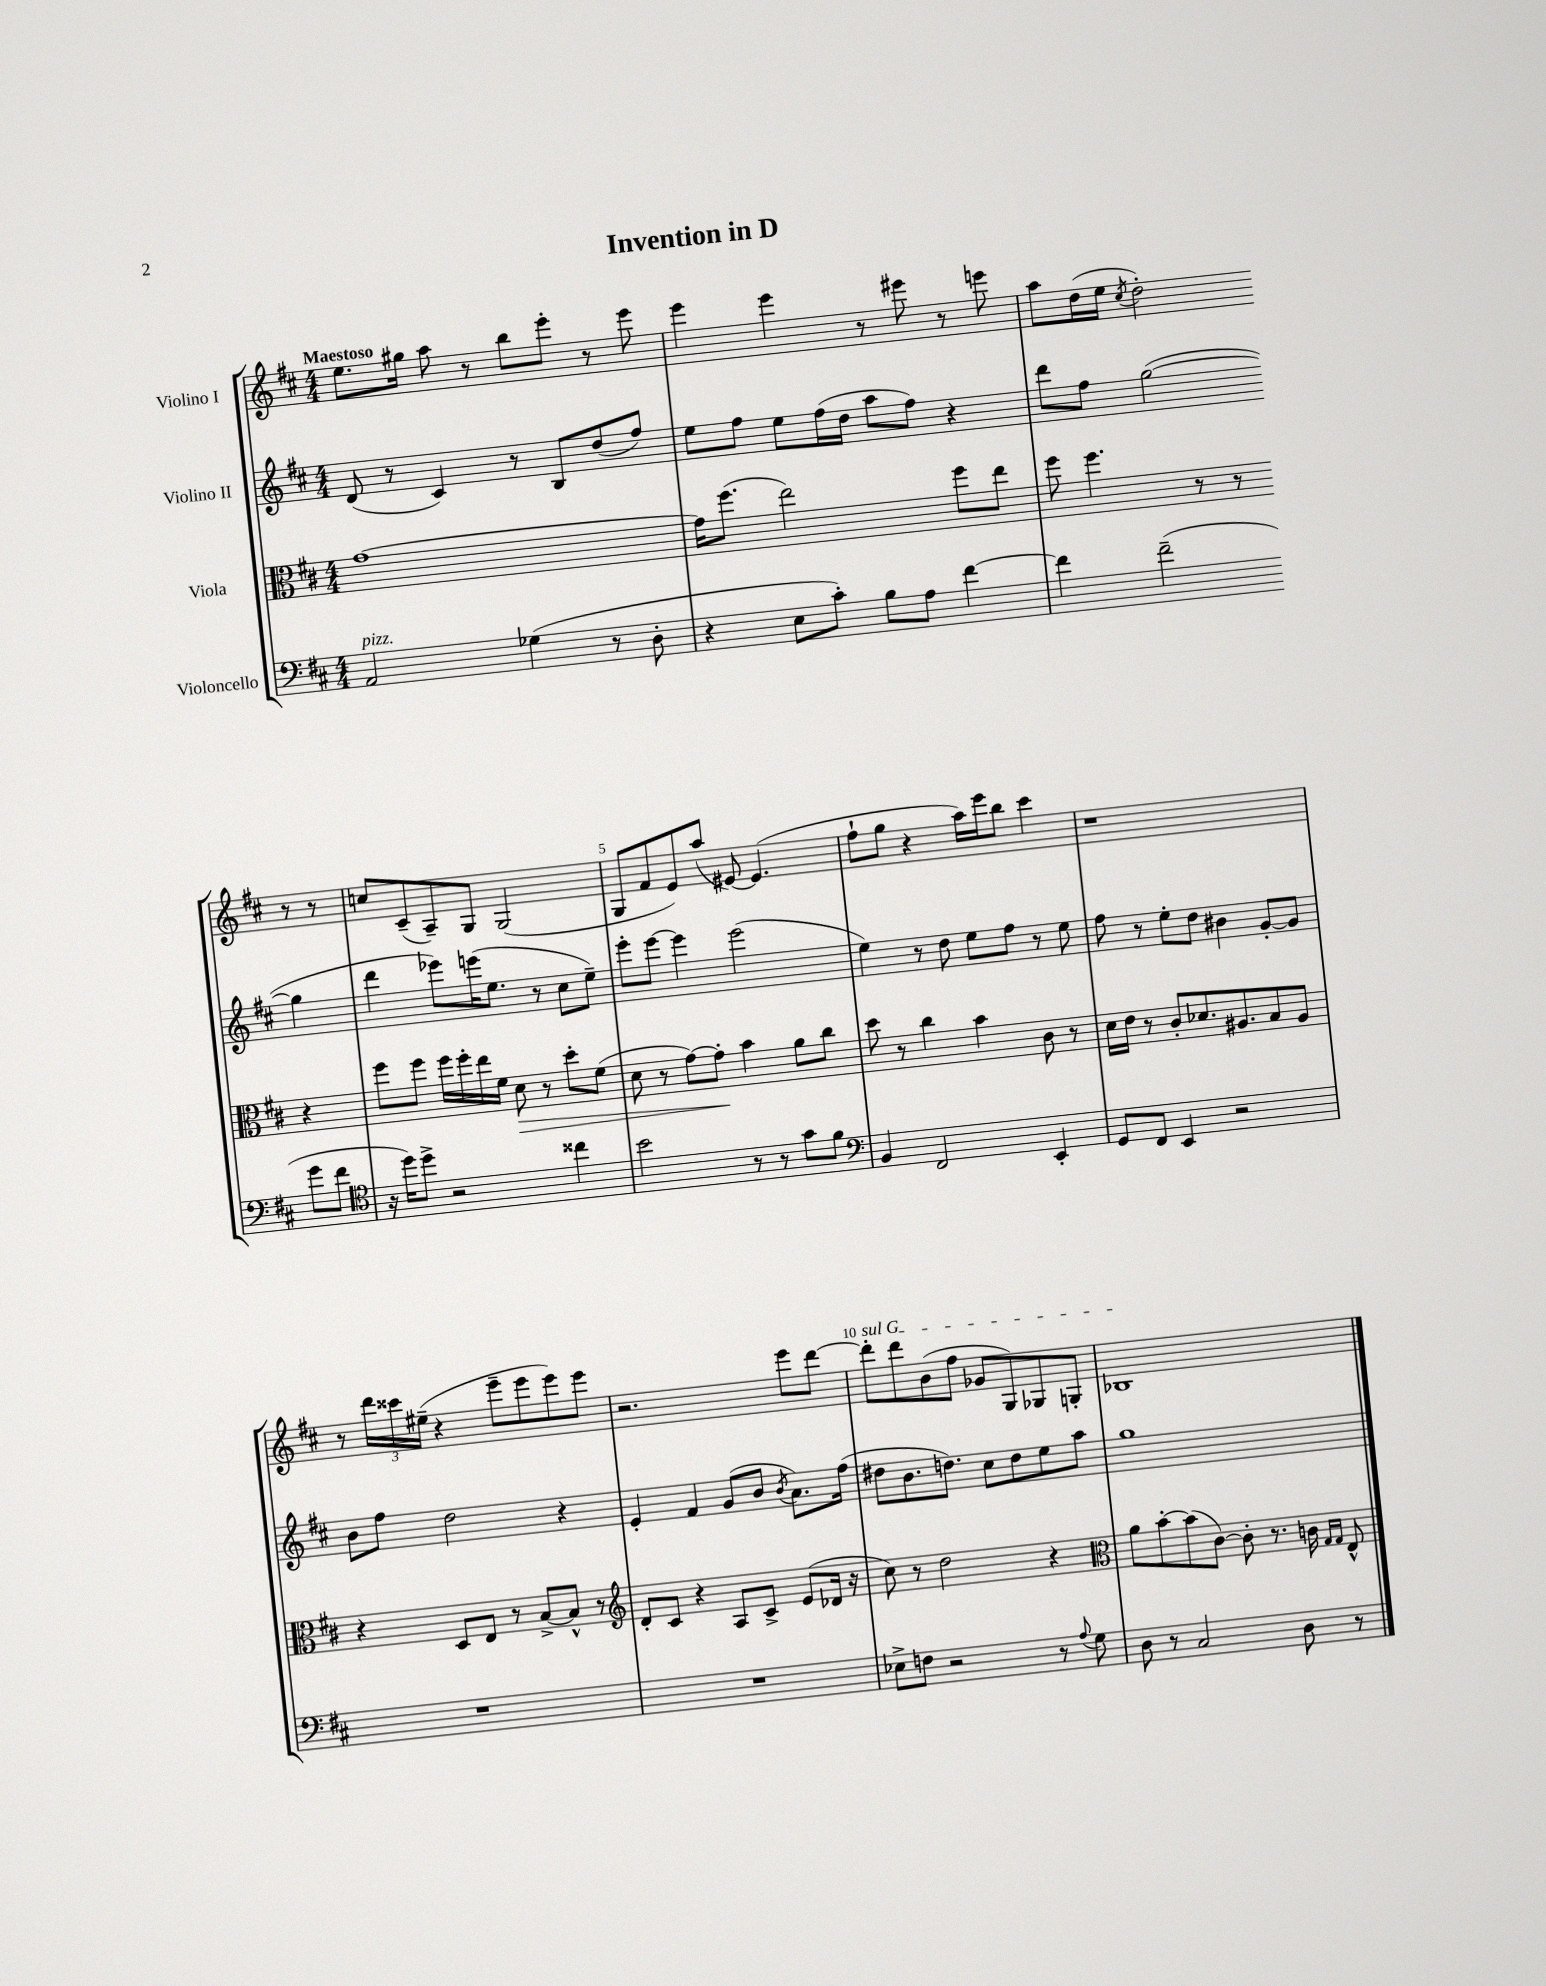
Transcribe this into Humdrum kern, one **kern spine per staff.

**kern	**kern	**dynam	**kern	**kern
*part4	*part3	*part3	*part2	*part1
*staff4	*staff3	*staff3	*staff2	*staff1
*I"Violoncello	*I"Viola	*	*I"Violino II	*I"Violino I
*clefF4	*clefC3	*	*clefG2	*clefG2
*k[f#c#]	*k[f#c#]	*	*k[f#c#]	*k[f#c#]
*M4/4	*M4/4	*	*M4/4	*M4/4
=1	=1	=1	=1	=1
!	!	!	!	!LO:TX:a:B:t=Maestoso
!LO:TX:a:i:t=pizz.	!	!	!	!
2AA/	[1g	.	(8d/	8.ee\L
.	.	.	8r	.
.	.	.	.	16gg#X\Jk
.	.	.	4c#/)	8aa\
.	.	.	.	8r
(4G-X\	.	.	8r	8bb\L
.	.	.	8B/L	8eee'\J
8r	.	.	(8dd/	8r
8D'\	.	.	8ff#/J)	8eee\
=2	=2	=2	=2	=2
4r	16g\KL]	.	8ee\L	4eee\
.	(8.ff#\J	.	.	.
.	.	.	8ff#\J	.
8E\L	2ee\)	.	8ee\L	4eee\
8c#'\J)	.	.	(16ff#\L	.
.	.	.	16dd\JJ	.
8B\L	.	.	8aa\L	8r
8A\J	.	.	8ff#\J)	8eee#X\
[4f#\	8ff#\L	.	4r	8r
.	8ee\J	.	.	8eeen\
=3	=3	=3	=3	=3
4f#\]	8ff#\	.	8ddd\L	8aa\L
.	4.ff#\	.	8ff#\J	(16dd\L
.	.	.	.	16ee\JJ
.	.	.	.	8qcc#/
(2f#~\	.	.	([2gg\	2dd'\)
.	8r	.	.	.
.	8r	.	.	.
8g\L	4r	.	4gg\]	8r
8f#\J	.	.	.	8r
!!LO:LB:g=z
=4	=4	=4	=4	=4
*clefC4	*	*	*	*
16r	8ff#\L	.	4ddd\	8ccn/L
16dd\KL)	.	.	.	.
8dd^\J	8ff#\J	.	.	(8c#~/
2r	16ff#\LL	.	8eee-X\L)	8A~/)
.	16ff#'\	.	.	.
.	16ee\	.	(16eeen\K	8G/J
.	16f#\JJ	.	8.ee\J	.
!	!	!LO:HP:b	!	!
.	8d\	>	.	(2G/
.	8r	.	8r	.
4cc##X\	8dd'\L	.	8cc#\L	.
.	(8f#\J	.	8ee~\J)	.
=5	=5	=5	=5	=5
2b\	8d\	.	8eee'\L	8G/L
.	8r	.	[8eee\J	8f#/
.	[8g\L)	.	4eee\]	8e/)
.	8g'\J]	.	.	(8aa/J
8r	4b\	]	(2eee\	[8e#X/)
8r	.	.	.	(4.e#/]
8g\L	8a\L	.	.	.
8f#\J	8cc#\J	.	.	.
=6	=6	=6	=6	=6
*clefF4	*	*	*	*
4BB/	8dd\	.	4ee\)	8ff#`\L
.	8r	.	.	8gg\J
2FF#/	4cc#\	.	8r	4r
.	.	.	8dd\	.
.	4b\	.	8ee\L	16aa\LL)
.	.	.	.	16eee\J
.	.	.	8ff#\J	8bb\J
4EE'/	8c#\	.	8r	4ccc#\
.	8r	.	8ee\	.
=7	=7	=7	=7	=7
8GG/L	16d\LL	.	8ff#\	1r
.	16e\JJ	.	.	.
8FF#/J	8r	.	8r	.
4EE/	8c#'/L	.	8ee'\L	.
.	8.d-X/	.	8dd\J	.
2r	.	.	4b#X\	.
.	8.A#X/	.	.	.
.	8B/	.	[8g'/L	.
.	8A#/J	.	8g/J]	.
!!LO:LB:g=z
=8	=8	=8	=8	=8
1r	4r	.	8b\L	8r
.	.	.	8ff#\J	24ddd\LL
.	.	.	.	24ccc##X\
.	.	.	.	(24ee#X~\JJ
.	8D/L	.	2dd\	4r
.	8E/J	.	.	.
.	8r	.	.	8eee~\L
.	[8B^/L	.	.	8eee\
.	8B^^/J]	.	4r	8eee\)
.	8r	.	.	8eee\J
=9	=9	=9	=9	=9
*	*clefG2	*	*	*
1r	8d'/L	.	4e'/	2.r
.	8c#/J	.	.	.
.	4r	.	4f#/	.
.	8A/L	.	(8g/L	.
.	8c#^/J	.	8b/J	.
.	.	.	8qb/	.
.	(8e/L	.	8.a\L)	8eee\L
.	16d-X/Jk	.	.	[8ddd\J
.	16r	.	(16ff#\Jk	.
=10	=10	=10	=10	=10
!	!	!	!	!LO:TX:a:i:t=sul G
8E-X^\L	8cc#\)	.	8dd#X\L	8ddd'\L]
8Fn\J	8r	.	8.b\	8ddd\
2r	2dd\	.	.	(8b\
.	.	.	8.ddn\J)	.
.	.	.	.	8ff#\J
.	.	.	8cc#\L	8g-X/L
.	.	.	8dd\	8G/)
8r	4r	.	8ee\	8G-X/
8qqA/	.	.	.	.
8G\	.	.	8aa\J	8Gn'/J
=11	=11	=11	=11	=11
*	*clefC3	*	*	*
8D\	8a\L	.	1gg	1B-X
8r	[8b'\	.	.	.
2C#/	(8b\]	.	.	.
.	[8c#\J)	.	.	.
.	8c#'\]	.	.	.
.	8.r	.	.	.
8D\	.	.	.	.
.	16cn\	.	.	.
.	16qqG/LL	.	.	.
.	16qqG/JJ	.	.	.
8r	8E^^/	.	.	.
==	==	==	==	==
*-	*-	*-	*-	*-
